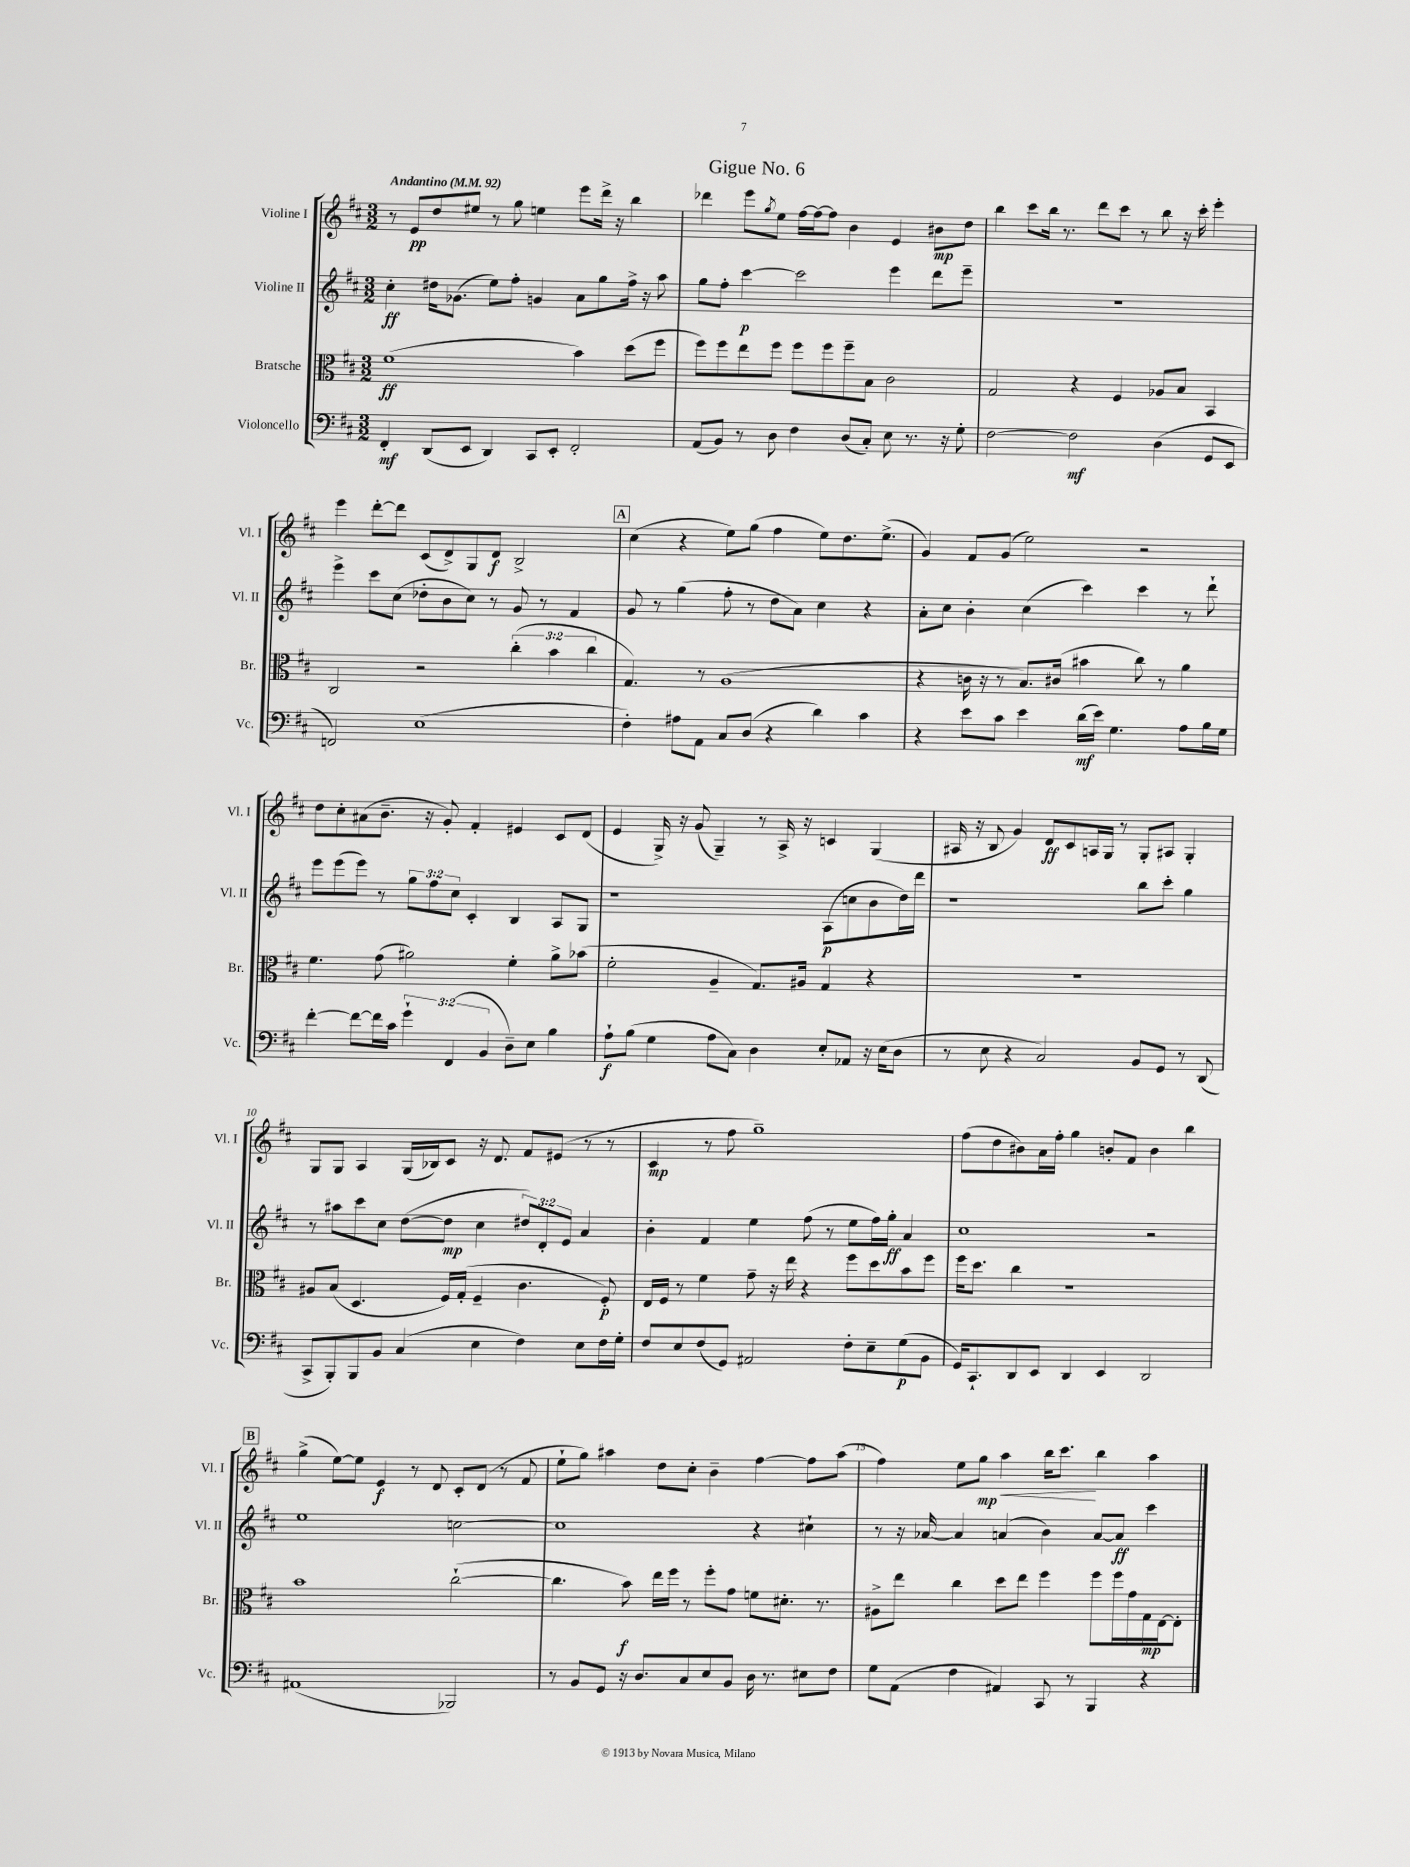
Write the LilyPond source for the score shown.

\header { title = "Gigue No. 6" }
<<
\new StaffGroup <<
\new Staff = "s0" \with { instrumentName = "Violine I" shortInstrumentName = "Vl. I" } {
    \clef treble \key d \major \numericTimeSignature \time 3/2 \tempo "Andantino" 4 = 92
    r8 e'8\pp d''8 eis''8 r8 g''8 e''4 e'''8 d'''16-> r16 b''4 |
    des'''4 e'''8 \acciaccatura { g''8 } e''8 fis''16~ fis''16~ fis''8 b'4 e'4 bis'8\mp d''8 |
    b''4 cis'''8 b''16 r8. d'''8 cis'''8 r8 b''8 r16 cis'''16-. e'''4-. |
    e'''4 d'''8~-. d'''8 cis'8( d'8->) g8 d'8\f b2-> |
    \mark \markup { \box "A" } cis''4( r4 e''8) g''8( fis''4 e''8) d''8. e''8.->( |
    g'4) fis'8 g'8( e''2) r2 |
    d''8 cis''8-. ais'8( b'8.-- r16 g'8-.) fis'4-. eis'4 cis'8 d'8( |
    e'4 g16->) r16 g'8( g4--) r8 a16-> r16 c'4 g4( |
    ais16 r16 b8 g'4) d'8\ff cis'8 a16 g16 r8 g8-. ais8 g4-. |
    g8 g8 a4 g16( bes16) cis'8 r16 d'8. fis'8 eis'8( r8 r8 |
    cis'4\mp r8 fis''8 g''1--) |
    fis''8( d''8 bis'8) a'16 fis''16-. g''4 b'8-. fis'8 b'4 b''4 |
    \mark \markup { \box "B" } g''4->( e''8~) e''8 e'4\f r8 d'8 cis'8-. d'8( r8 fis'8 |
    e''8-! g''8) ais''4 d''8 cis''8-. b'4-- fis''4~ fis''8 ais''8( |
    fis''4) e''8 g''8\mp a''4\< b''16 cis'''8.\! b''4 a''4 \bar "|." |
}
\new Staff = "s1" \with { instrumentName = "Violine II" shortInstrumentName = "Vl. II" } {
    \clef treble \key d \major \numericTimeSignature \time 3/2 \override Staff.TupletNumber.text = #tuplet-number::calc-fraction-text
    cis''4-.\ff dis''16 ges'8.( e''8) fis''8-. g'4 a'8 g''8 fis''16-> r16 a''8 |
    g''8 fis''8-. cis'''4~\p cis'''2 e'''4 d'''8 e'''8-- |
    R1. |
    e'''4-> cis'''8 cis''8( des''8-. b'8 cis''8) r8 g'8 r8 fis'4 |
    \mark \markup { \box "A" } g'8 r8 g''4( fis''8-. r8 d''8 a'8) cis''4 r4 |
    a'8-. cis''8 b'4-. cis''4( cis'''4) cis'''4 r8 d'''8-! |
    e'''8 e'''8( e'''8) r8 \tuplet 3/2 { g''8 fis''8 cis''8 } cis'4-. b4 a8 g8 |
    r1 a8\p( c''8 b'8 d''16) d'''16 |
    r1 b''8 cis'''8-. g''4 |
    r8 ais''8 cis'''8 cis''8 d''8~( d''8\mp cis''4 \tuplet 3/2 { dis''8) d'8-. e'8 } a'4 |
    b'4-. fis'4 e''4 fis''8( r8 e''8 fis''16) g''16-.\ff a'4 |
    cis''1 r2 |
    \mark \markup { \box "B" } e''1 c''2~ |
    c''1 r4 cis''4-! |
    r8 r16 aes'16~ aes'4 a'4( b'4) a'8~ a'8\ff cis'''4 \bar "|." |
}
\new Staff = "s2" \with { instrumentName = "Bratsche" shortInstrumentName = "Br." } {
    \clef alto \key d \major \numericTimeSignature \time 3/2 \override Staff.TupletNumber.text = #tuplet-number::calc-fraction-text
    fis'1\ff( b'4) d''8( fis''8 |
    fis''8) fis''8 e''8 fis''8 fis''8 fis''8 fis''8-- b8 cis'2 |
    g2 r4 fis4 aes8 b8 b,4 |
    cis2 r2 \tuplet 3/2 { cis''4-.( b'4 cis''4 } |
    \mark \markup { \box "A" } g4.) r8 a1( |
    r4 c'16 r16 r8 b8.) cis'16( bis'4 cis''8) r8 a'4 |
    fis'4. g'8( ais'2) fis'4-. ais'8-> bes'8( |
    fis'2-. a4-- g8.) ais16 g4 r4 |
    R1. |
    ais8 b8( d4. fis16) g16-.( fis4-- cis'4. fis8-.\p) |
    e16 fis16 r8 fis'4 g'8-- r16 e''16 r4 fis''8 d''8 b'8 fis''8 |
    fis''16 d''8. cis''4 r1 |
    \mark \markup { \box "B" } b'1 cis''2~-!( |
    cis''4. b'8\f) e''16 fis''16 r8 fis''8-. g'8 f'8 dis'8.-. r8. |
    ais8-> e''8 cis''4 d''8 e''8 fis''4 fis''8 fis''16 g'16 g16\mp e16~ e8-. \bar "|." |
}
\new Staff = "s3" \with { instrumentName = "Violoncello" shortInstrumentName = "Vc." } {
    \clef bass \key d \major \numericTimeSignature \time 3/2 \override Staff.TupletNumber.text = #tuplet-number::calc-fraction-text
    fis,4-.\mf d,8( e,8 d,4) cis,8 e,8-. fis,2-. |
    a,8( b,8) r8 d8 fis4 d8( cis8-.) e8 r8. r16 g8-. |
    fis2~ fis2\mf d4( g,8 e,8 |
    f,2) e1( |
    \mark \markup { \box "A" } fis4-.) ais8 a,8 cis8 d8( r4 d'4) cis'4 |
    r4 e'8 cis'8 e'4 d'16\mf( e'16) g4. a8 b16 g16 |
    fis'4~-. fis'8~ fis'16 cis'16 \tuplet 3/2 { g'4-! fis,4( b,4 } d8--) e8 b4 |
    a8-!\f b8( g4 a8 cis8) d4 e8-. aes,8 r16 e16( d8 |
    r8 e8 r4 cis2) b,8 g,8 r8 d,8( |
    cis,8-> b,,8-.) b,,8 b,8 cis4( e4 fis4) e8 fis16 g16-. |
    fis8 e8 fis8( g,8) ais,2 fis8-. e8-- g8\p( b,8 |
    g,16) cis,8.-! d,8 e,8 d,4 e,4 d,2 |
    \mark \markup { \box "B" } ais,1( bes,,2) |
    r8 b,8 g,8 r16 d8. cis8 e8 b,8 d16 r8. eis8 fis8 |
    g8 a,8( fis4 ais,4) cis,8 r8 b,,4 r4 \bar "|." |
}
>>
>>
\layout { \context { \Score \override BarNumber.break-visibility = ##(#f #t #t) barNumberVisibility = #(every-nth-bar-number-visible 5) } }
